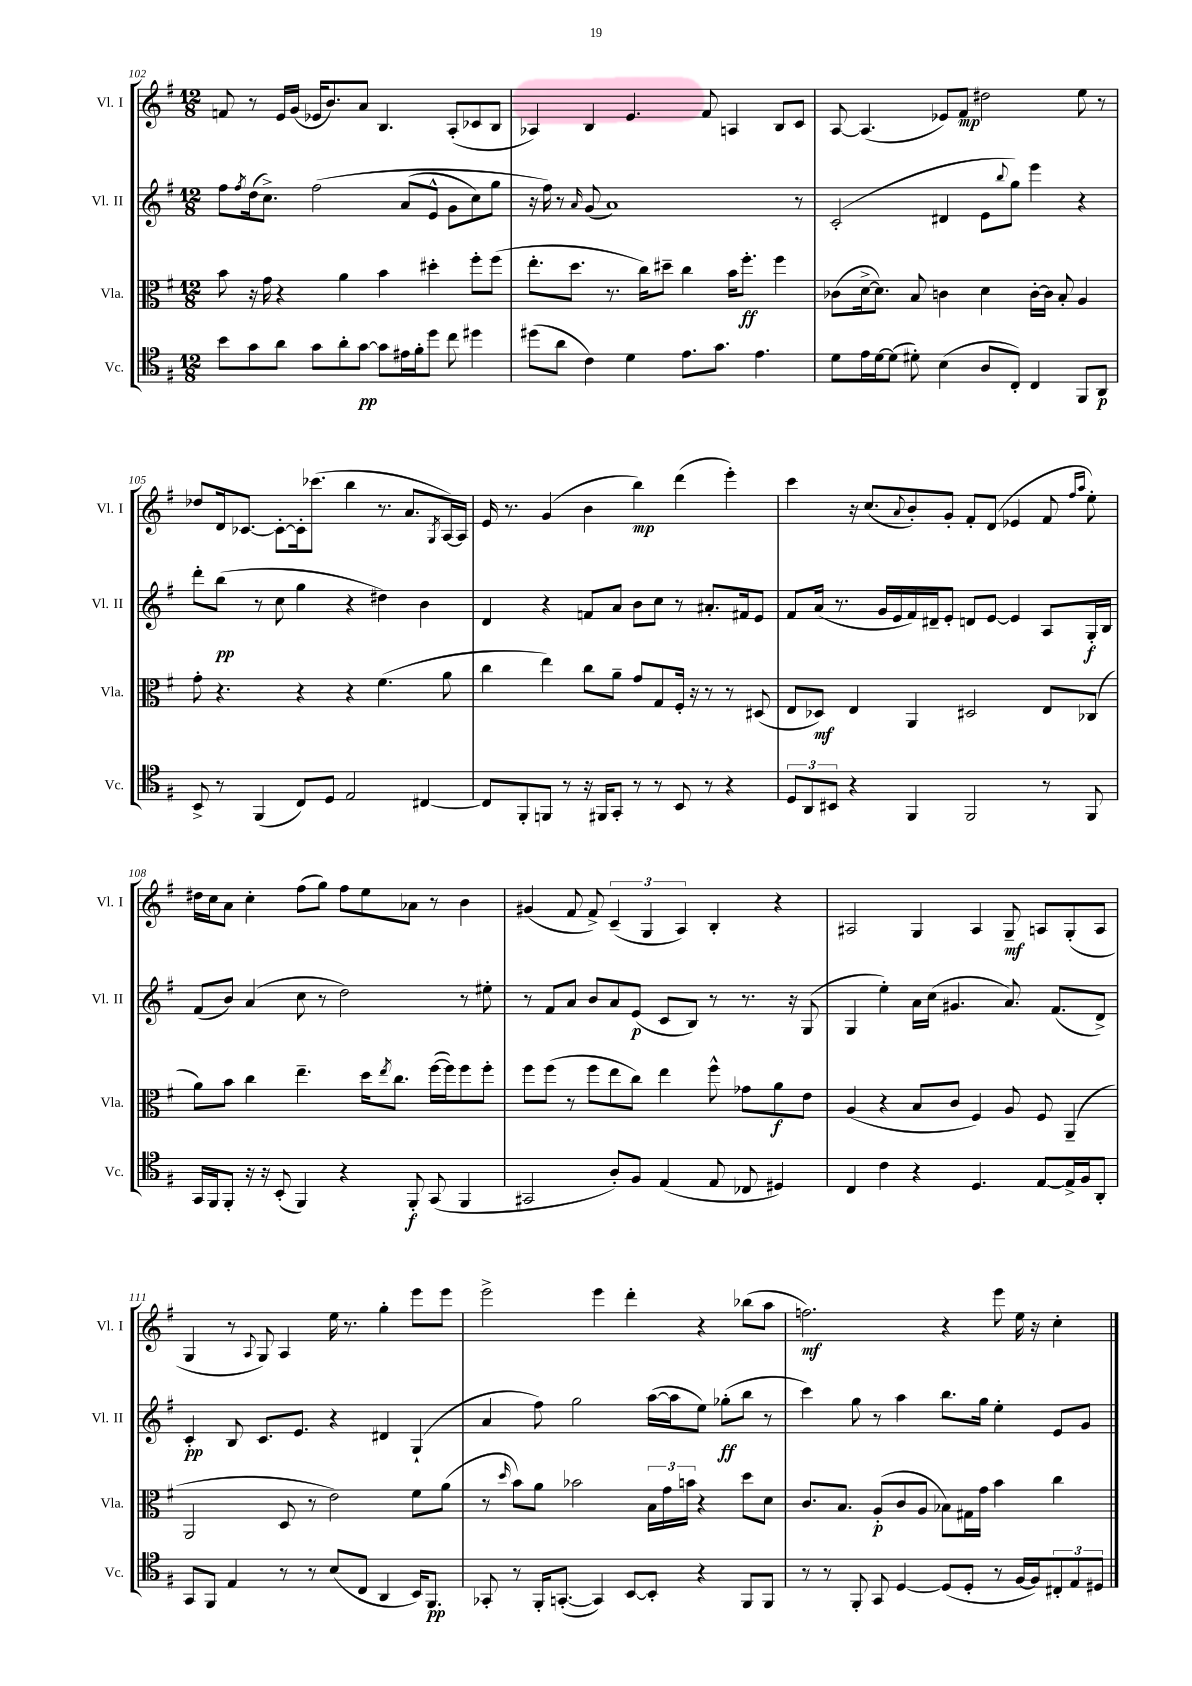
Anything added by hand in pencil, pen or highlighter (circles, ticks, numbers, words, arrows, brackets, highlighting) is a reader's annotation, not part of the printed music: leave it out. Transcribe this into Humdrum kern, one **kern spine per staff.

**kern	**kern	**kern	**kern
*staff4	*staff3	*staff2	*staff1
*clefC4	*clefC3	*clefG2	*clefG2
*k[f#]	*k[f#]	*k[f#]	*k[f#]
*M12/8	*M12/8	*M12/8	*M12/8
8b\L	8b\	8ff#\L	8f/
.	.	8qff#/	.
8g\	16r	(16dd\k	8r
.	16g\	8.cc^\J)	.
8a\J	4r	.	16e/LL
.	.	.	(16g/JJ
8g\L	.	&(2ff#\	16e-/LK
.	.	.	8.b/)
8a'\	4a\	.	.
[8g\J	.	.	8a/J
8g\]L	4b\	.	4.B/
16e#\L	.	(8a/L	.
16f#'\J	.	.	.
8dd\J	4dd#'\	8e^^/J	.
8cc\	.	8g\L	(8A'/L
4dd#\	8ff#'\L	8cc\)	8c-/
.	(8ff#\J	8gg\J	8B/J
=	=	=	=
(8dd#\L	8.ee'\L	16r	4A-/)
.	.	16ff#\&)	.
8a\J	.	8r	.
.	8.dd\J	.	.
.	.	16qqa/	.
4c\)	.	(8g/	4B/
.	8.r	1a)	.
4d\	.	.	4.e/
.	16cc\LK)	.	.
.	8dd#~\J	.	.
8.e\L	4cc\	.	.
.	.	.	8f#/
8.g\J	.	.	.
.	16b\LK	.	4A/
.	8.ff#'\J	.	.
4.e\	.	.	.
.	4ff#\	.	8B/L
.	.	8r	8c/J
=	=	=	=
8d\L	(8c-\L	(2c'/	[8A/
16e\L	[16d^\k	.	(4.A/]
[16d\J	8.d\]J)	.	.
(8d\]J	.	.	.
8d#'\)	8B/	.	.
(4B\	4c\	4d#/	8e-/L)
.	.	.	8f#/J
8A/L	4d\	8e\L	2dd#\
.	.	8qqbb/	.
8C'/J)	.	8gg\J)	.
4C/	[16c'\LL	4eee\	.
.	16c\]JJ	.	.
.	8B'/	.	.
8FF#/L	4A/	4r	8ee\
8AA/J	.	.	8r
=	=	=	=
8BB^/	8g'\	8ddd'\L	8dd-/L
8r	4.r	(8bb\J	16d/k
.	.	.	[8.c-/J
(4FF#/	.	8r	.
.	.	8cc\	8c-'\_L
8C/L)	4r	4gg\	16c-'\]k
.	.	.	(8.ccc-\J
8D/J	.	.	.
2E/	4r	4r	4bb\
.	(4.f#\	4dd#\)	8.r
.	.	.	8.a/L
[4C#/	.	4b\	.
.	.	.	8qG/
.	8a\	.	[16A/L)
.	.	.	16A/]JJ
=	=	=	=
8C#/]L	4cc\	4d/	16e/
.	.	.	8.r
8FF#'/	.	.	.
8FF/J	4ee\)	4r	(4g/
8r	.	.	.
16r	8cc\L	8f/L	4b\
16FF#/LK	.	.	.
8GG'/J	8a~\J	8a/J	.
8r	8g/L	8b\L	4bb\)
8r	8G/	8cc\J	.
8BB/	16F#'/Jk	8r	(4ddd\
.	16r	.	.
8r	8r	8.a#'/L	.
4r	8r	.	4eee'\)
.	.	16f#/k	.
.	(8D#/	8e/J	.
=	=	=	=
12D/L	8E/L	8f#/L	4ccc\
12AA/	.	.	.
.	8D-/J)	(16a/Jk	.
12BB#/J	.	.	.
.	.	8.r	.
4r	4E/	.	16r
.	.	.	(8.cc/L
.	.	16g/LL	.
.	.	16e/	.
.	.	.	8qqa/
4FF#/	4AA/	16f#/)	8b'/)
.	.	16d#~/J	.
.	.	8e'/J	8g'/J
2FF#/	2D#/	8d/L	8f#'/L
.	.	[8e/J	(8d/J
.	.	4e/]	4e-/
8r	8E/L	8A/L	8f#/
.	.	.	16qqff#/LL
.	.	.	16qqaa/JJ
8FF#/	(8C-/J	16G'/L	8ee'\)
.	.	16B/JJ	.
=	=	=	=
16GG/LL	8a\L)	(8f#/L	16dd#\LL
16FF#/J	.	.	16cc\J
8FF#'/J	8b\J	8b/J)	8a\J
16r	4cc\	(4a/	4cc'\
16r	.	.	.
(8BB'/	.	.	.
4FF#/)	4.ee~\	8cc\	(8ff#\L
.	.	8r	8gg\J)
4r	.	2dd\)	8ff#\L
.	16dd\LK	.	8ee\
.	8qee/	.	.
.	8.cc\J	.	.
8FF#'/	.	.	8a-\J
(8GG/	([16ff#\LL	.	8r
.	16ff#\]J)	.	.
4FF#/	8ff#\	8r	4b\
.	8ff#'\J	8ee#'\	.
=	=	=	=
2GG#/	8ff#\L	8r	(4g#/
.	(8ff#\J	8f#/L	.
.	8r	8a/J	8f#/
.	8ff#\L	8b/L	8f#^/)
8A'/L)	8ee\	8a/	(6c~/
8F#/J	8cc\J)	(8e/J	.
.	.	.	6G/
(4E/	4ee\	8c/L	.
.	.	.	6A/)
.	.	8B/J)	.
8E/	8ff#^^\	8r	4B'/
8C-/	8g-\L	8.r	.
4D#/)	8a\	.	4r
.	.	16r	.
.	8e\J	(8G/	.
=	=	=	=
4C/	(4A/	4G/	2A#/
4c\	4r	4ee'\)	.
4r	8B/L	16a\LL	4G/
.	.	(16cc\JJ	.
.	8c/J	4.g#/	.
4.D/	4F#/)	.	4A#/
.	8A/	8.a/)	8G~/
[8E/L	8F#/	.	8A/L
.	.	(8.f#/L	.
16E^/]L	(4AA~/	.	(8G'/
16F#/J	.	.	.
8AA'/J	.	8d^/J)	8A/J
=	=	=	=
8GG/L	2AA/	4c'/	4G/
8FF#/J	.	.	.
4E/	.	8B/	8r
.	.	.	8qqA/
.	.	8.c/L	8G/)
8r	8D/	.	4A/
.	.	8.e/J	.
8r	8r	.	.
(8B/L	2e\)	4r	16ee\
.	.	.	8.r
8C/J	.	.	.
4AA/	.	4d#/	4gg'\
16BB/LK)	8f#\L	(4G`/	8eee\L
8.FF#/J	.	.	.
.	(8a\J	.	8eee\J
=	=	=	=
8GG-'/	8r	4a/	2eee^\
.	16qqdd/	.	.
8r	8b\L)	.	.
16FF#'/LK	8a\J	8ff#\)	.
([8.GG'/J	.	.	.
.	2b-\	2gg\	.
4GG/])	.	.	4eee\
[8BB/L	.	.	4ddd'\
8BB'/]J	24B\LL	([16aa\LL	.
.	24g\	.	.
.	.	16aa\]J	.
.	24b\JJ	.	.
4r	4r	8ee\J)	4r
.	.	(8gg-'\L	.
8FF#/L	8dd\L	8bb\J	(8bb-\L
8FF#/J	8d\J	8r	8aa\J
=	=	=	=
8r	8.c/L	4ccc\)	2.ff\)
8r	.	.	.
.	8.B/J	.	.
8FF#'/	.	8gg\	.
8GG/	(8A'/L	8r	.
[4D/	8c/	4aa\	.
.	8A/J	.	.
(8D/]L	8B-\L)	8.bb\L	4r
8D'/J	16G#\L	.	.
.	16g\JJ	16gg\Jk	.
8r	4b\	4ee'\	8eee\
[16F#/LL	.	.	16ee\
16F#/]J)	.	.	16r
12C#'/	4cc\	8e/L	4cc'\
12E/	.	.	.
.	.	8g/J	.
12D#/J	.	.	.
==	==	==	==
*-	*-	*-	*-
